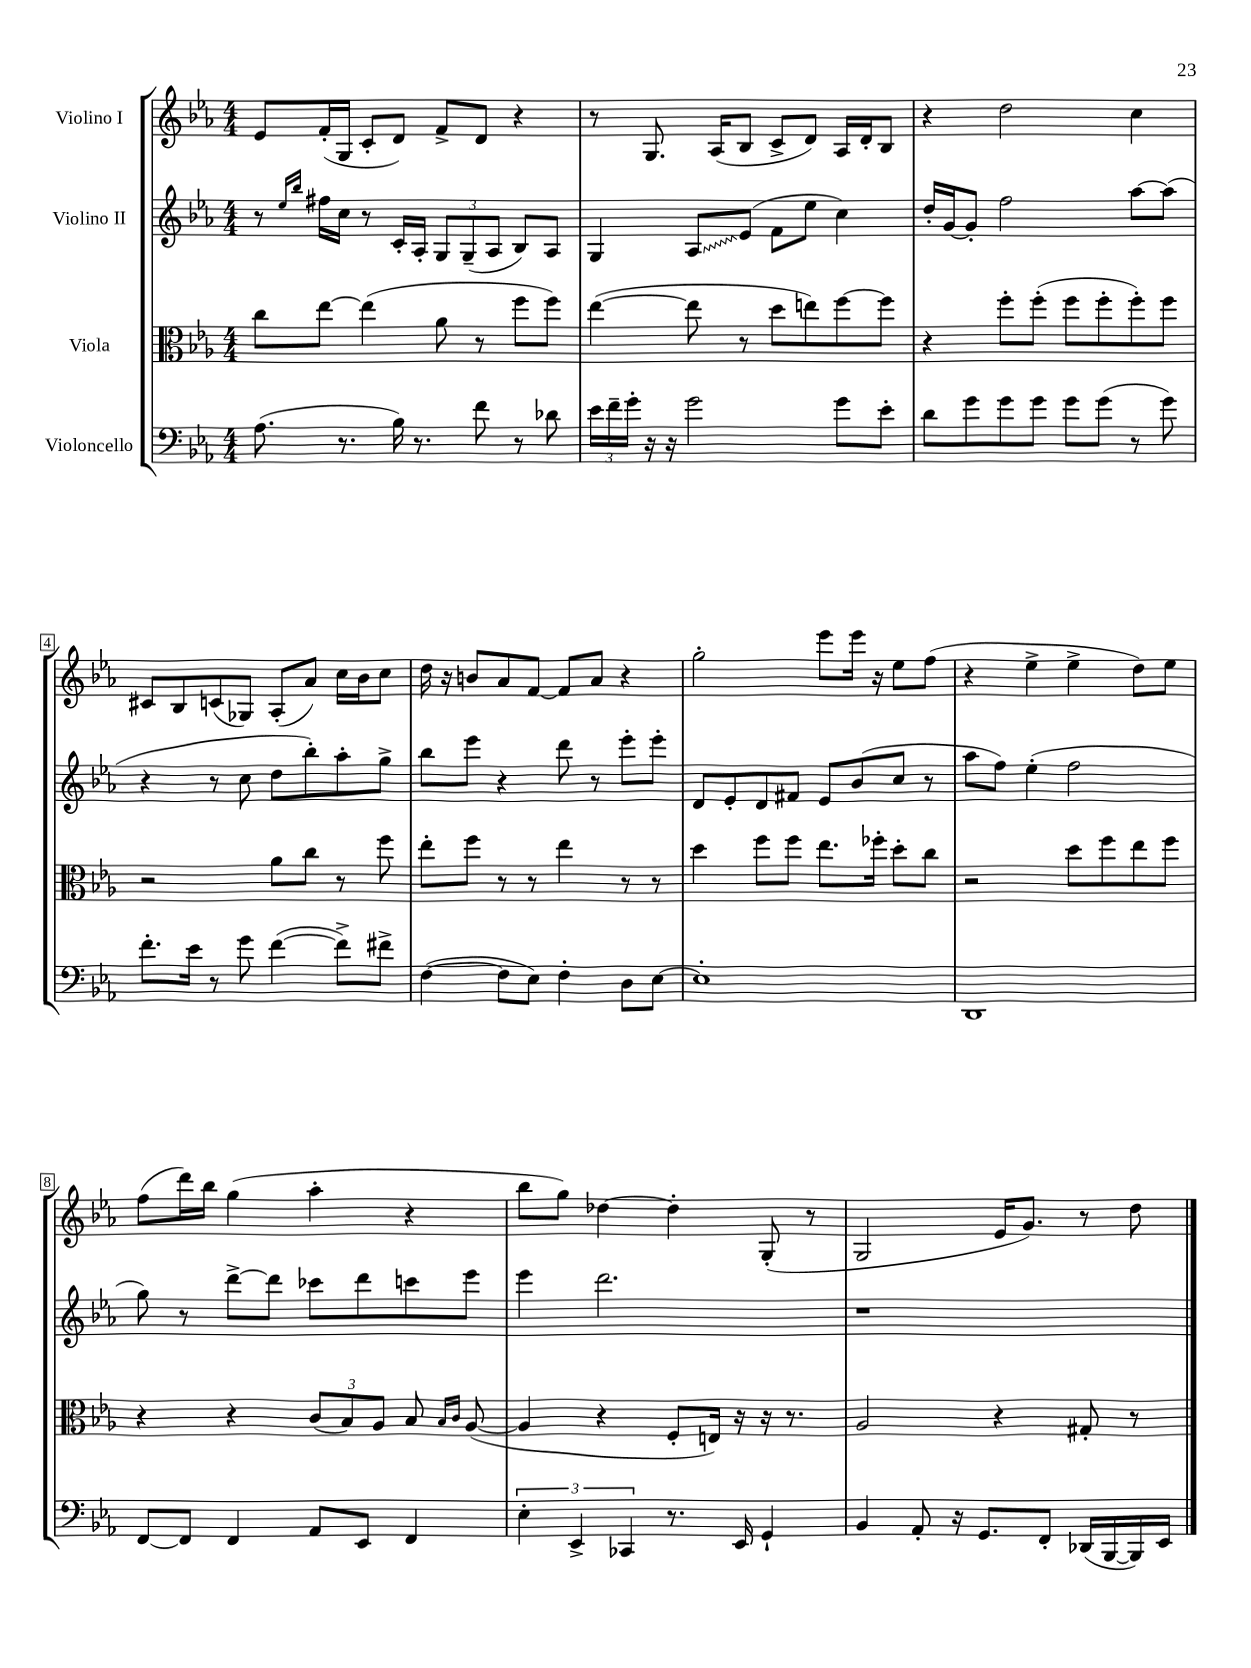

**kern	**kern	**kern	**kern
*staff4	*staff3	*staff2	*staff1
*clefF4	*clefC3	*clefG2	*clefG2
*k[b-e-a-]	*k[b-e-a-]	*k[b-e-a-]	*k[b-e-a-]
*M4/4	*M4/4	*M4/4	*M4/4
(8.A-	8cc	8r	8e-
.	.	16qqee-	.
.	.	16qqbb-	.
.	[8ee-	16ff#	(16f'
8.r	.	16cc	16G
.	(4ee-]	8r	8c'
16B-)	.	16c'	8d)
8.r	.	16A-'	.
.	8a-	12G	8f^
.	.	(12G~	.
8f	8r	.	8d
.	.	12A-	.
8r	8ff	8B-)	4r
8d-	8ff)	8A-	.
=	=	=	=
24e-	([4ee-	4G	8r
24f~	.	.	.
24g'	.	.	.
16r	.	.	8.G
16r	.	.	.
2g	8ee-]	8A-	.
.	.	.	(16A-
.	8r	(8e-	8B-
.	8dd	8f	8c^
.	8ee)	8ee-	8d)
8g	[8ff	4cc)	16A-
.	.	.	16d'
8e-'	8ff]	.	8B-
=	=	=	=
8d	4r	16dd'	4r
.	.	[16g	.
8g	.	8g']	.
8g	8ff'	2ff	2dd
8g	(8ff'	.	.
8g	8ff	.	.
(8g	8ff'	.	.
8r	8ff')	[8aa-	4cc
8g)	8ff	(8aa-]	.
=	=	=	=
8.f'	2r	4r	8c#
.	.	.	8B-
16e-	.	.	.
8r	.	8r	(8c
8g	.	8cc	8G-)
([4f	8a-	8dd	(8A-'
.	8cc	8bb-')	8a-)
8f^])	8r	8aa-'	16cc
.	.	.	16b-
8f#^	8ff	8gg^	8cc
=	=	=	=
([4F	8ee-'	8bb-	16dd
.	.	.	16r
.	8ff	8eee-	8b
8F]	8r	4r	8a-
8E-)	8r	.	[8f
4F'	4ee-	8ddd	8f]
.	.	8r	8a-
8D	8r	8eee-'	4r
[8E-	8r	8eee-'	.
=	=	=	=
1E-']	4dd	8d	2gg'
.	.	8e-'	.
.	8ff	8d	.
.	8ff	8f#	.
.	8.ee-	8e-	8eee-
.	.	(8b-	16eee-
.	16ff-'	.	16r
.	8dd'	8cc	8ee-
.	8cc	8r	(8ff
=	=	=	=
1DD	2r	8aa-	4r
.	.	8ff)	.
.	.	(4ee-'	4ee-^
.	8dd	2ff	4ee-^
.	8ff	.	.
.	8ee-	.	8dd)
.	8ff	.	8ee-
=	=	=	=
[8FF	4r	8gg)	(8ff
8FF]	.	8r	16ddd)
.	.	.	16bb-
4FF	4r	[8ddd^	(4gg
.	.	8ddd]	.
8AA-	(12c	8ccc-	4aa-'
.	12B-)	.	.
8EE-	.	8ddd	.
.	12A-	.	.
4FF	8B-	8ccc	4r
.	16qqB-	.	.
.	16qqc	.	.
.	([8A-	8eee-	.
=	=	=	=
6E-'	4A-]	4eee-	8bb-
.	.	.	8gg)
6EE-^	.	.	.
.	4r	2.ddd	[4dd-
6CC-	.	.	.
8.r	8F'	.	4dd-']
.	16E)	.	.
16EE-	16r	.	.
4GG`	16r	.	(8G'
.	8.r	.	.
.	.	.	8r
=	=	=	=
4BB-	2A-	1r	2G
8AA-'	.	.	.
16r	.	.	.
8.GG	.	.	.
.	4r	.	16e-
.	.	.	8.g)
8FF'	.	.	.
(16DD-	8G#'	.	8r
[16BBB-	.	.	.
16BBB-])	8r	.	8dd
16EE-	.	.	.
==	==	==	==
*-	*-	*-	*-
